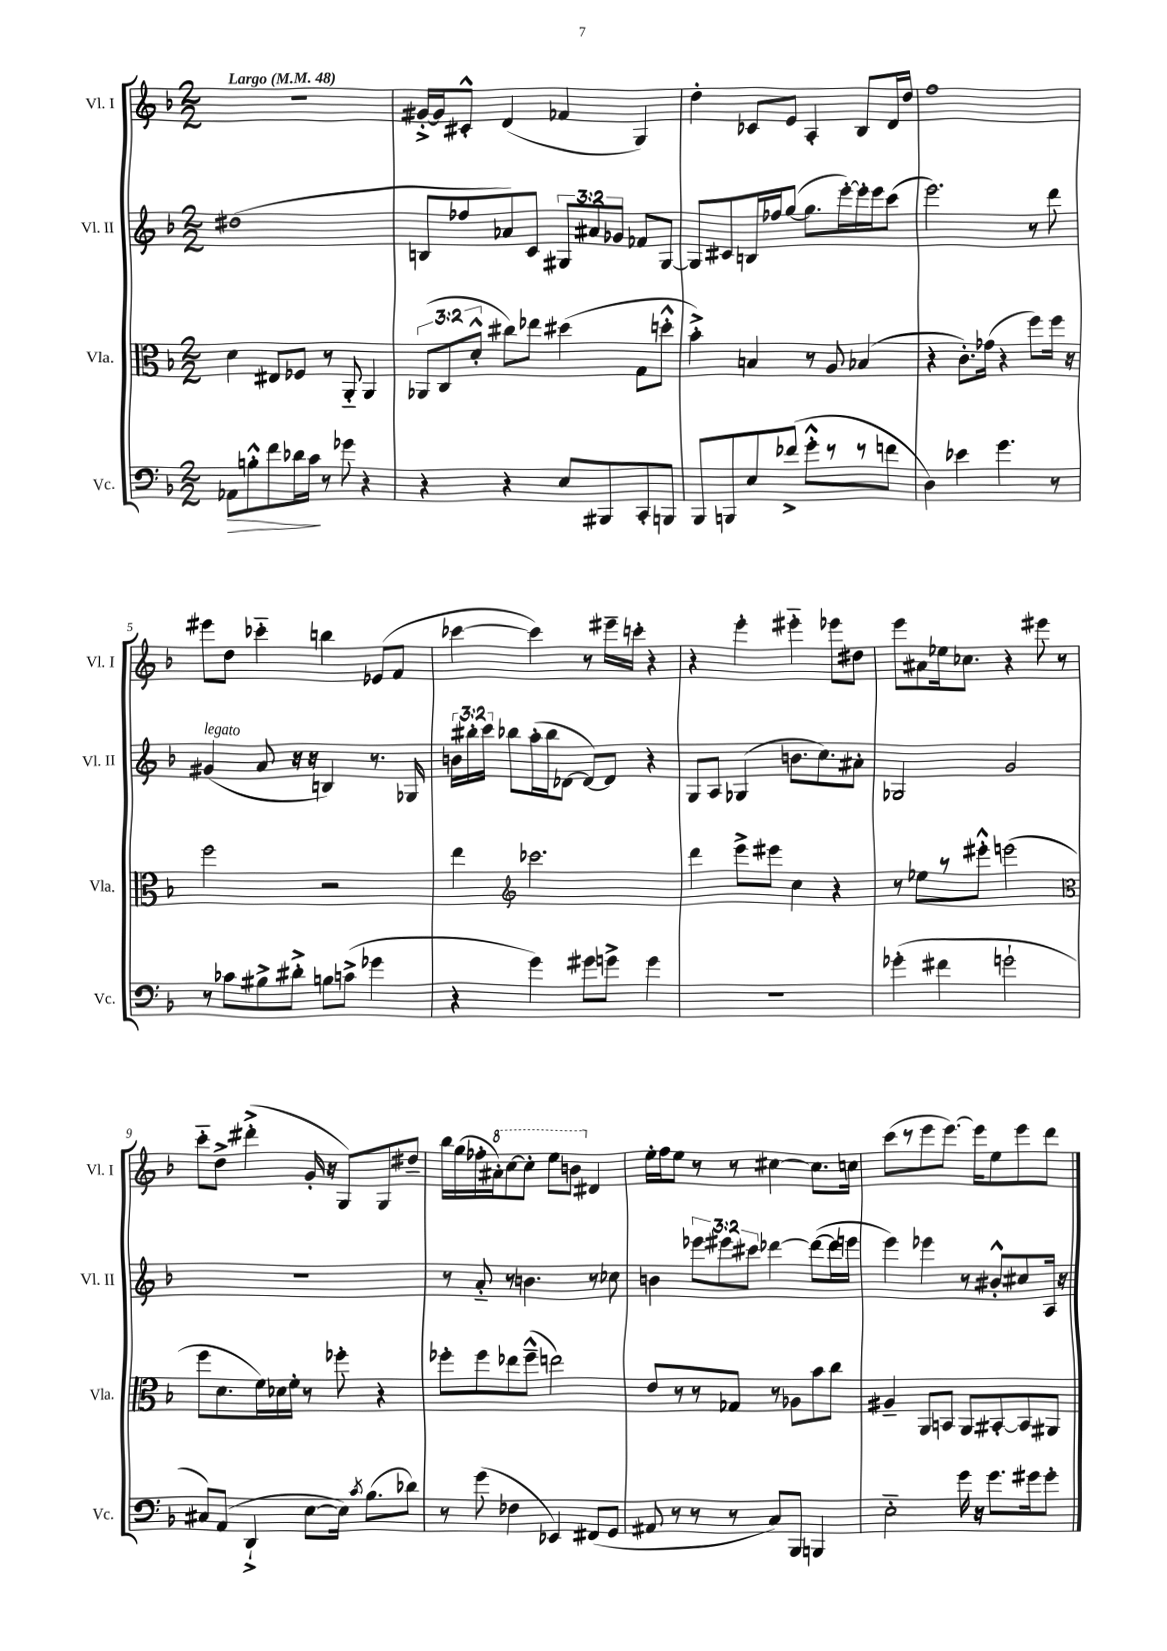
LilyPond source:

<<
\new StaffGroup <<
\new Staff = "s0" \with { instrumentName = "Vl. I" shortInstrumentName = "Vl. I" } {
    \clef treble \key f \major \numericTimeSignature \time 2/2 \tempo "Largo" 4 = 48
    \autoBeamOff r1 |
    gis'16[~-.-> gis'16 cis'8]-.-^ d'4( fes'4 g4) |
    d''4-. ces'8[ e'8] a4-. bes8[ d'16 d''16] |
    f''1 |
    eis'''8[ d''8] ces'''4-_ b''4 ees'8[( f'8] |
    ces'''4~ ces'''4) r8 eis'''16[-- c'''16]-. r4 |
    r4 e'''4-. eis'''4-_ ees'''8[ dis''8] |
    e'''8[ ais'8 ees''16 ces''8.] r4 eis'''8 r8 |
    c'''8[-_ d''8]-> dis'''4-.->( g'16-. r16 g8[) g8 dis''8]-- |
    bes''16[ g''16( fes''16-. \ottava #1 ais''16-.) c'''8~ c'''8]-. e'''8[ b''8] \ottava #0 dis'4 |
    e''16[-. f''16 e''8] r8 r8 cis''4~ cis''8.[ c''16] |
    c'''8[( r8 e'''8 e'''8.]~) e'''16[ e''8 e'''8 d'''8] \bar "|." |
}
\new Staff = "s1" \with { instrumentName = "Vl. II" shortInstrumentName = "Vl. II" } {
    \clef treble \key f \major \numericTimeSignature \time 2/2 \override Staff.TupletNumber.text = #tuplet-number::calc-fraction-text
    \autoBeamOff dis''1( |
    b8[ fes''8 aes'8) c'8] \tuplet 3/2 { gis8[ ais'8 ges'8] } fes'8[ gis8]~ |
    gis8[ cis'8 b16 fes''16 g''8]~( g''8.[ e'''16~-.) e'''16-. e'''16 c'''8]( |
    e'''2.) r8 d'''8 |
    gis'4^\markup { \italic "legato" }( a'8 r16 r16 b4) r8. ges16 |
    \tuplet 3/2 { b'16[ bis''16-. c'''16] } bes''8[ a''16-.( bes''16 des'8]~ des'8[~) des'8] r4 |
    g8[ a8] ges4( b'8.[ c''8.) ais'8]-. |
    ges2 g'2 |
    R1 |
    r8 a'8-_ r8 b'4. r8 ces''8 |
    b'4 \tuplet 3/2 { ees'''8[ eis'''8 cis'''8] } des'''4~ des'''8[~( des'''16 e'''16] |
    e'''4) ees'''4 r8 bis'8[-.-^ cis''8 a16] r16 \bar "|." |
}
\new Staff = "s2" \with { instrumentName = "Vla." shortInstrumentName = "Vla." } {
    \clef alto \key f \major \numericTimeSignature \time 2/2 \override Staff.TupletNumber.text = #tuplet-number::calc-fraction-text
    \autoBeamOff d'4 eis8[ fes8] r8 a,8-_ a,4 |
    \tuplet 3/2 { aes,8[( c8 d'8]-.-^ } cis''8[) ees''8] dis''4( g8[ d''8]-.-^ |
    bes'4-.->) b4 r8 a8 bes4( |
    r4 c'8.[-.) ges'16]( r4 f''8[) f''16] r16 |
    f''2 r2 |
    e''4 \clef treble ces'''2. |
    d'''4 e'''8[-> eis'''8] c''4 r4 |
    r8 ees''8[ r8 eis'''8]-.-^ e'''2( |
    \clef alto f''8[ d'8. f'16) des'16 f'16]-. r8 fes''8-. r4 |
    fes''8[-. fes''8 ees''8 fes''8]---^( e''2) |
    e'8[ r8 r8 ges8] r8 aes8[ bes'8 c''8] |
    ais4-- a,8[ b,8] a,8[ bis,8~-. bis,8 ais,8] \bar "|." |
}
\new Staff = "s3" \with { instrumentName = "Vc." shortInstrumentName = "Vc." } {
    \clef bass \key f \major \numericTimeSignature \time 2/2
    \autoBeamOff aes,8[\> b8-.-^ f'8 des'16 c'16]\! r8 ges'8 r4 |
    r4 r4 e8[ bis,,8 c,8-. b,,8] |
    bes,,8[ b,,8 e8 fes'8]->( g'8[-.-^ r8 r8 f'8] |
    d4) ees'4 g'4. r8 |
    r8 ces'8[ bis8-> dis'8]-.-> b8[ c'8]->( ges'4 |
    r4 g'4) gis'8[ g'8]-> g'4 |
    R1 |
    ges'4-.( fis'4 g'2-! |
    cis8[) a,8]( d,4-!-> e8[~ e16]) \acciaccatura { c'8 } bes8.[( des'8]) |
    r8 g'8( fes4 ees,4) fis,8[( g,8] |
    ais,8 r8 r8 r8 c8[) bes,,8] b,,4 |
    e2-_ g'16 r16 g'8.[ gis'16 gis'8]-. \bar "|." |
}
>>
>>
